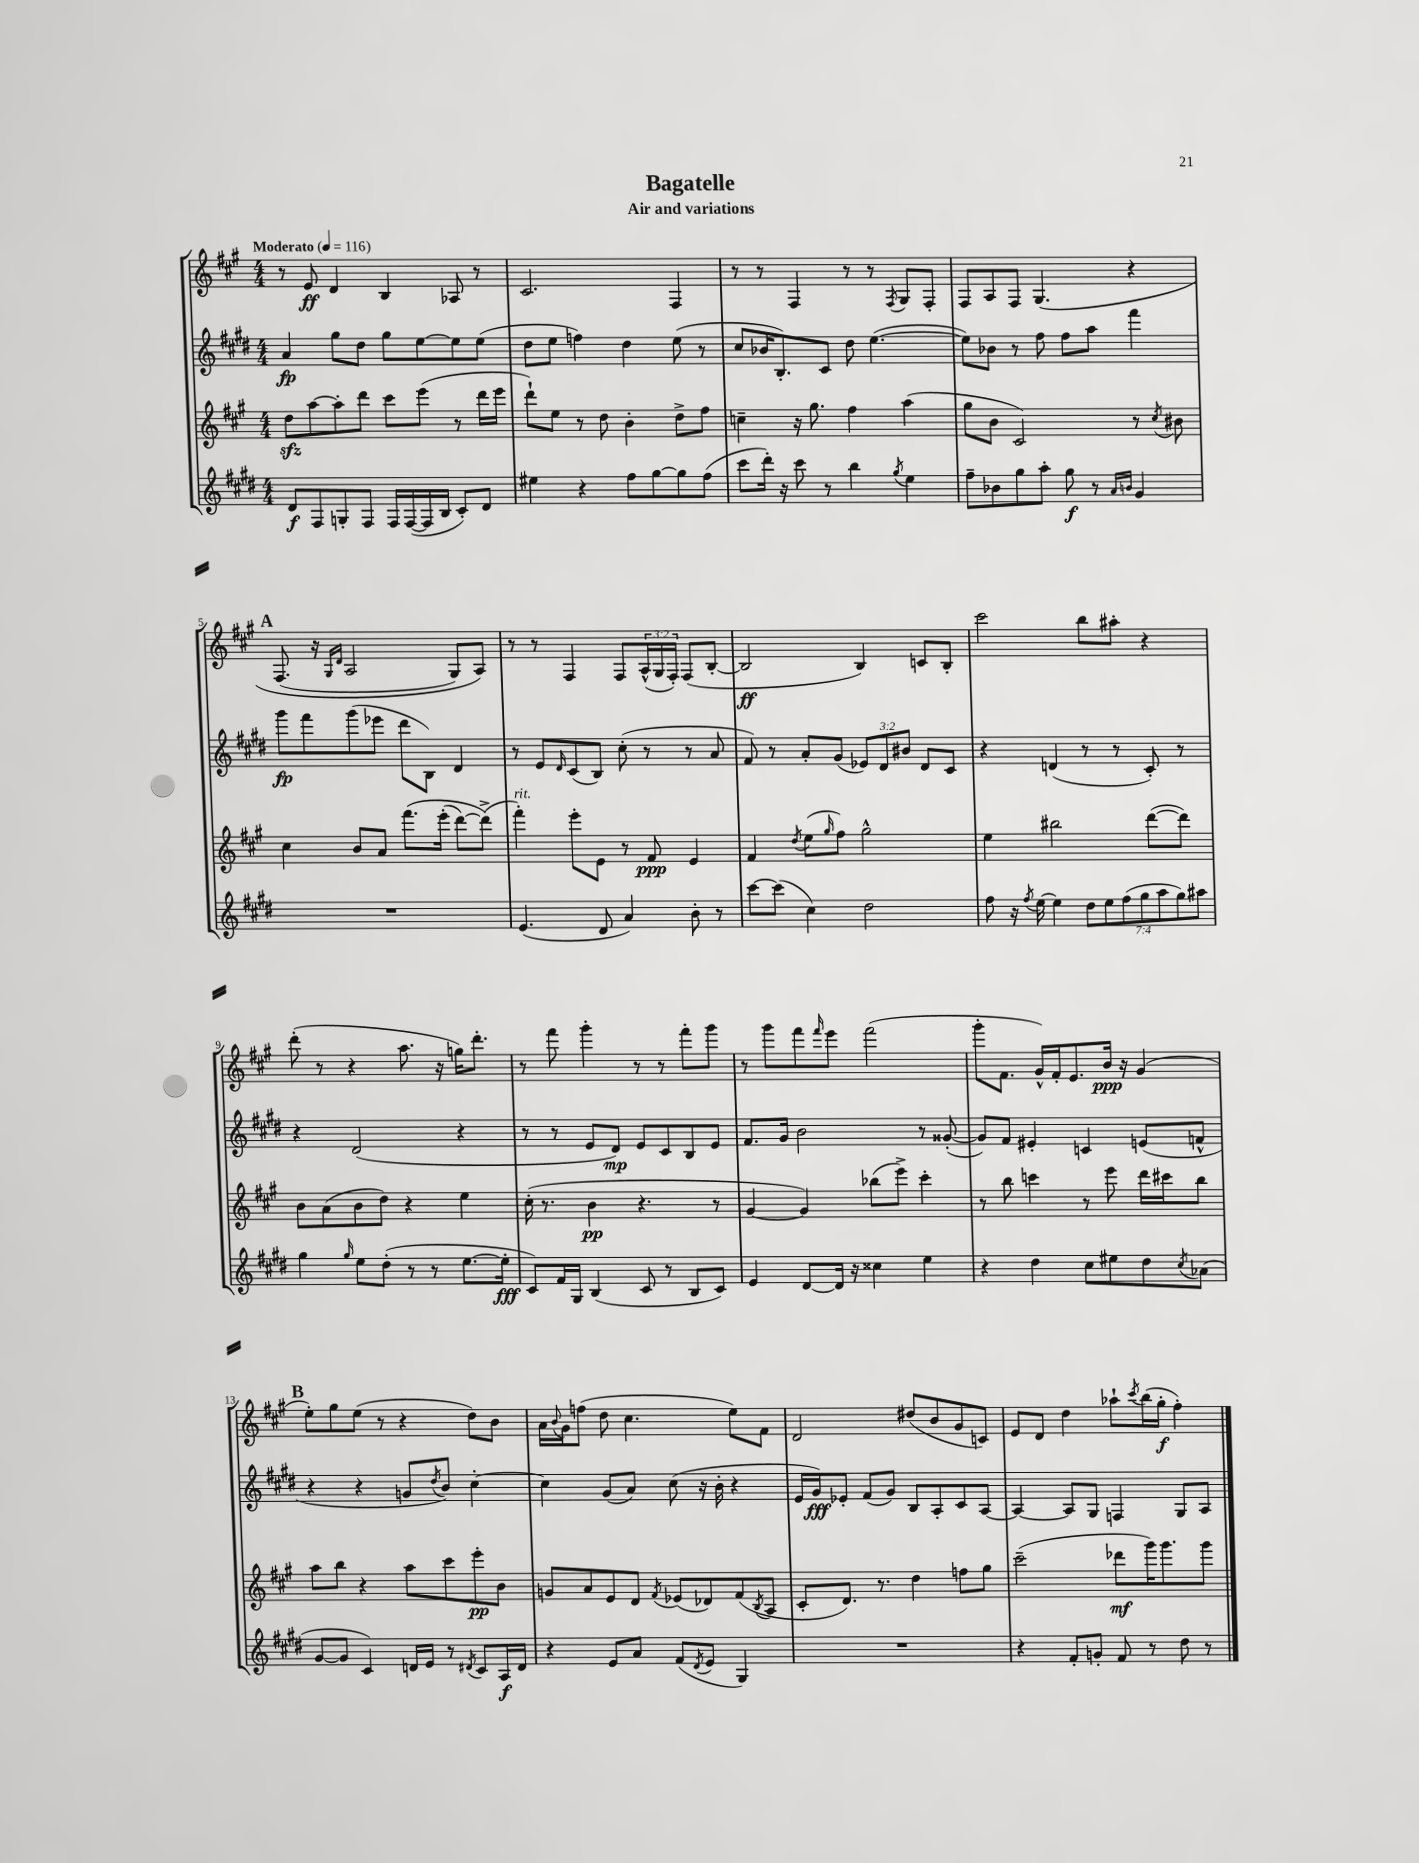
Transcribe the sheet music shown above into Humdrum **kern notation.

**kern	**kern	**kern	**kern
*staff4	*staff3	*staff2	*staff1
*clefG2	*clefG2	*clefG2	*clefG2
*k[f#c#g#d#]	*k[f#c#g#]	*k[f#c#g#d#]	*k[f#c#g#]
*M4/4	*M4/4	*M4/4	*M4/4
*MM116	*MM116	*MM116	*MM116
8d#/L	8dd\L	4a/	8r
8F#/	[8aa\	.	8e/
8G'/	8aa'\]	8gg#\L	4d/
8F#/J	8ddd\J	8dd#\J	.
16F#/LL	8ccc#\L	8gg#\L	4B/
([16F#/	.	.	.
16F#/]	(8eee\J	[8ee\	.
16B/JJ	.	.	.
8c#'/L)	8r	8ee\]	8A-/
8d#/J	16ddd\LL	(8ee\J	8r
.	16eee\JJ	.	.
=	=	=	=
4ee#\	8ddd`\L)	8dd#\L	2.c#/
.	8ee\J	8ee\J	.
4r	8r	4ff\)	.
.	8dd\	.	.
8ff#\L	4b'\	4dd#\	.
[8gg#\	.	.	.
8gg#\]	8dd^\L	(8ee\	4F#/
(8ff#\J	8ff#\J	8r	.
=	=	=	=
8ccc#\L	4cc~\	8cc#/L	8r
16ddd#'\Jk)	.	16b-/K	8r
16r	.	8.B'/)	.
8ccc#\	16r	.	4F#/
.	8.gg#\	.	.
8r	.	8c#/J	.
4bb\	4ff#\	8dd#\	8r
.	.	([4.ee\	8r
8qgg#/	.	.	8qF#/
4ee\	(4aa\	.	8G#/L
.	.	.	8F#'/J
=	=	=	=
8ff#~\L	8gg#\L	8ee\]L)	8F#/L
8b-\	8b\J	8b-\J	8A/
8gg#\	2c#/)	8r	8F#/J
8aa'\J	.	8ff#\	&(4.G#/
8gg#\	.	8ff#\L	.
8r	.	8aa\J	.
16qqa/LL	.	.	.
16qqb/JJ	.	.	.
4g#/	8r	4fff#\	4r
.	8qcc#/	.	.
.	8b#\	.	.
=	=	=	=
1r	4cc#\	8ggg#\L	(8.F#/
.	.	8fff#\	.
.	.	.	16r
.	.	.	16qqG#/LL
.	.	.	16qqd/JJ
.	8b/L	(8ggg#\	2A/
.	8a/J	8eee-\J	.
.	&(8.fff#\L	8ddd#\L	.
.	.	8B\J)	.
.	(16eee'\Jk	.	.
.	[8ddd\L)	4d#/	8G#/L)
.	(8ddd^\]J&)	.	8A/J&)
=	=	=	=
(4.e/	4fff#'\)	8r	8r
.	.	8e/L	8r
.	.	16qqd#/	.
.	8eee'\L	(8c#/	4F#/
8d#/	8e\J	8B/J)	.
4a/)	8r	(8cc#'\	8F#/L
.	8f#/	8r	(24A^^/L
.	.	.	24G#/
.	.	.	24F#'/JJ)
8b'\	4e/	8r	(8F#/L
8r	.	8a/	[8B'/J
=	=	=	=
[8ccc#\L	4f#/	8f#/)	2B/]
(8ccc#\]J	.	8r	.
.	8qdd/	.	.
4cc#\)	(8ee\L	8a'/L	.
.	16qqgg#/	.	.
.	8ff#\J)	(8g#/J	.
2dd#\	2gg#^^\	12e-/L)	4B/)
.	.	12d#/	.
.	.	12b#/J	.
.	.	8d#/L	8c/L
.	.	8c#/J	8B'/J
=	=	=	=
8ff#\	4ee\	4r	2ccc#\
16r	.	.	.
8qff#/	.	.	.
[16ee\	.	.	.
4ee\]	2bb#\	(4d/	.
14dd#\L	.	8r	8bb\L
14ee\	.	.	.
.	.	8r	8aa#'\J
(14ff#\	.	.	.
14gg#\	.	.	.
.	([8ddd\L	8c#'/)	4r
14aa\	.	.	.
14gg#\)	.	.	.
.	8ddd\]J)	8r	.
14aa#\J	.	.	.
=	=	=	=
4gg#\	8b\L	4r	(8ddd'\
.	(8a\	.	8r
16qqgg#/	.	.	.
8ee\L	8b\	(2d#/	4r
(8dd#'\J	8dd\J)	.	.
8r	4r	.	8.aa\
8r	.	.	.
.	.	.	16r
[8.ee\L	4ee\	4r	16gg\LK)
.	.	.	8.ddd'\J
16ee'\]Jk	.	.	.
=	=	=	=
8c#/L)	(16cc#'\	8r	8r
.	8.r	.	.
16f#/L	.	8r	8fff#\
16G#/JJ	.	.	.
(4B/	4b\	8e/L	4ggg#'\
.	.	8d#/J)	.
8c#/	4.r	8e/L	8r
8r	.	8c#/	8r
8B/L	.	8B/	8fff#'\L
8c#/J)	8r	8e/J	8ggg#\J
=	=	=	=
4e/	[4g#/	8.f#/L	8r
.	.	.	8ggg#\L
.	.	16g#/Jk	.
[8d#/L	4g#/])	2b\	8fff#\
.	.	.	16qqfff#/
16d#/]Jk	.	.	8eee\J
16r	.	.	.
4cc##\	(8bb-\L	.	(2fff#\
.	8eee^\J)	.	.
4ee\	4ccc#'\	8r	.
.	.	([8g##'/	.
=	=	=	=
4r	8r	8g##/]L)	8ggg#'\L
.	8bb\	8f#/J	8.f#\J
4dd#\	4ccc\	4e#'/	.
.	.	.	16g#^^/LL)
.	.	.	16f#'/J
.	.	.	8.e/
8cc#\L	8r	4c/	.
8ee#\	8eee\	.	16b/Jk
.	.	.	16r
8dd#\	16ddd\LL	(8e/L	(4g#/
.	16ccc#\J	.	.
8qcc#/	.	.	.
(8a-\J	8bb\J	8f^^/J	.
=	=	=	=
[8g#/L	8aa\L	4r	8ee'\L)
8g#/]J	8bb\J	.	8gg#\
4c#/)	4r	4r	(8ee\J
.	.	.	8r
16d/LL	8aa\L	8g/L	4r
16e/JJ	.	.	.
.	.	8qdd#/	.
8r	8ccc#\	8b/J)	.
8qd#/	.	.	.
8c#/L	8eee'\	[4cc#'\	8dd\L)
16A/L	8b\J	.	8b\J
16d#/JJ	.	.	.
=	=	=	=
4r	8g/L	4cc#\]	16a\LL
.	.	.	8qqb/
.	.	.	16g#\J
.	8a/	.	(8ff\J
8e/L	8e/	(8g#/L	8dd\
8a/J	8d/J	8a/J)	4.cc#\
.	8qf#/	.	.
(8f#/L	(8e-/L	(8cc#\	.
8qd#/	.	.	.
8e/J	8d-/)	16r	.
.	.	16b'\	.
4G#/)	(8f#/	4r	8ee\L)
.	8qB/	.	.
.	8A/J	.	8f#\J
=	=	=	=
1r	8c#'/L	16e/LL	2d/
.	.	16g#/J)	.
.	8.d/J)	8e-'/J	.
.	.	(8f#/L	.
.	8.r	.	.
.	.	8g#/J)	.
.	4dd\	8B/L	(8dd#/L
.	.	8A'/	8b/
.	8ff\L	8c#/	8g#/
.	8gg#\J	[8A/J	8c/J)
=	=	=	=
4r	(2ccc#~\	4A/_	8e/L
.	.	.	8d/J
8f#'/L	.	8A/]L	4dd\
8g'/J	.	8G#/J	.
8f#/	8ddd-\L	4F/	8aa-`\L
.	.	.	8qccc#/
8r	16ggg#\K)	.	(16bb\L
.	8.ggg#\	.	16gg#'\JJ
8dd#\	.	8G#/L	4ff#'\)
8r	8ggg#\J	8A/J	.
==	==	==	==
*-	*-	*-	*-
